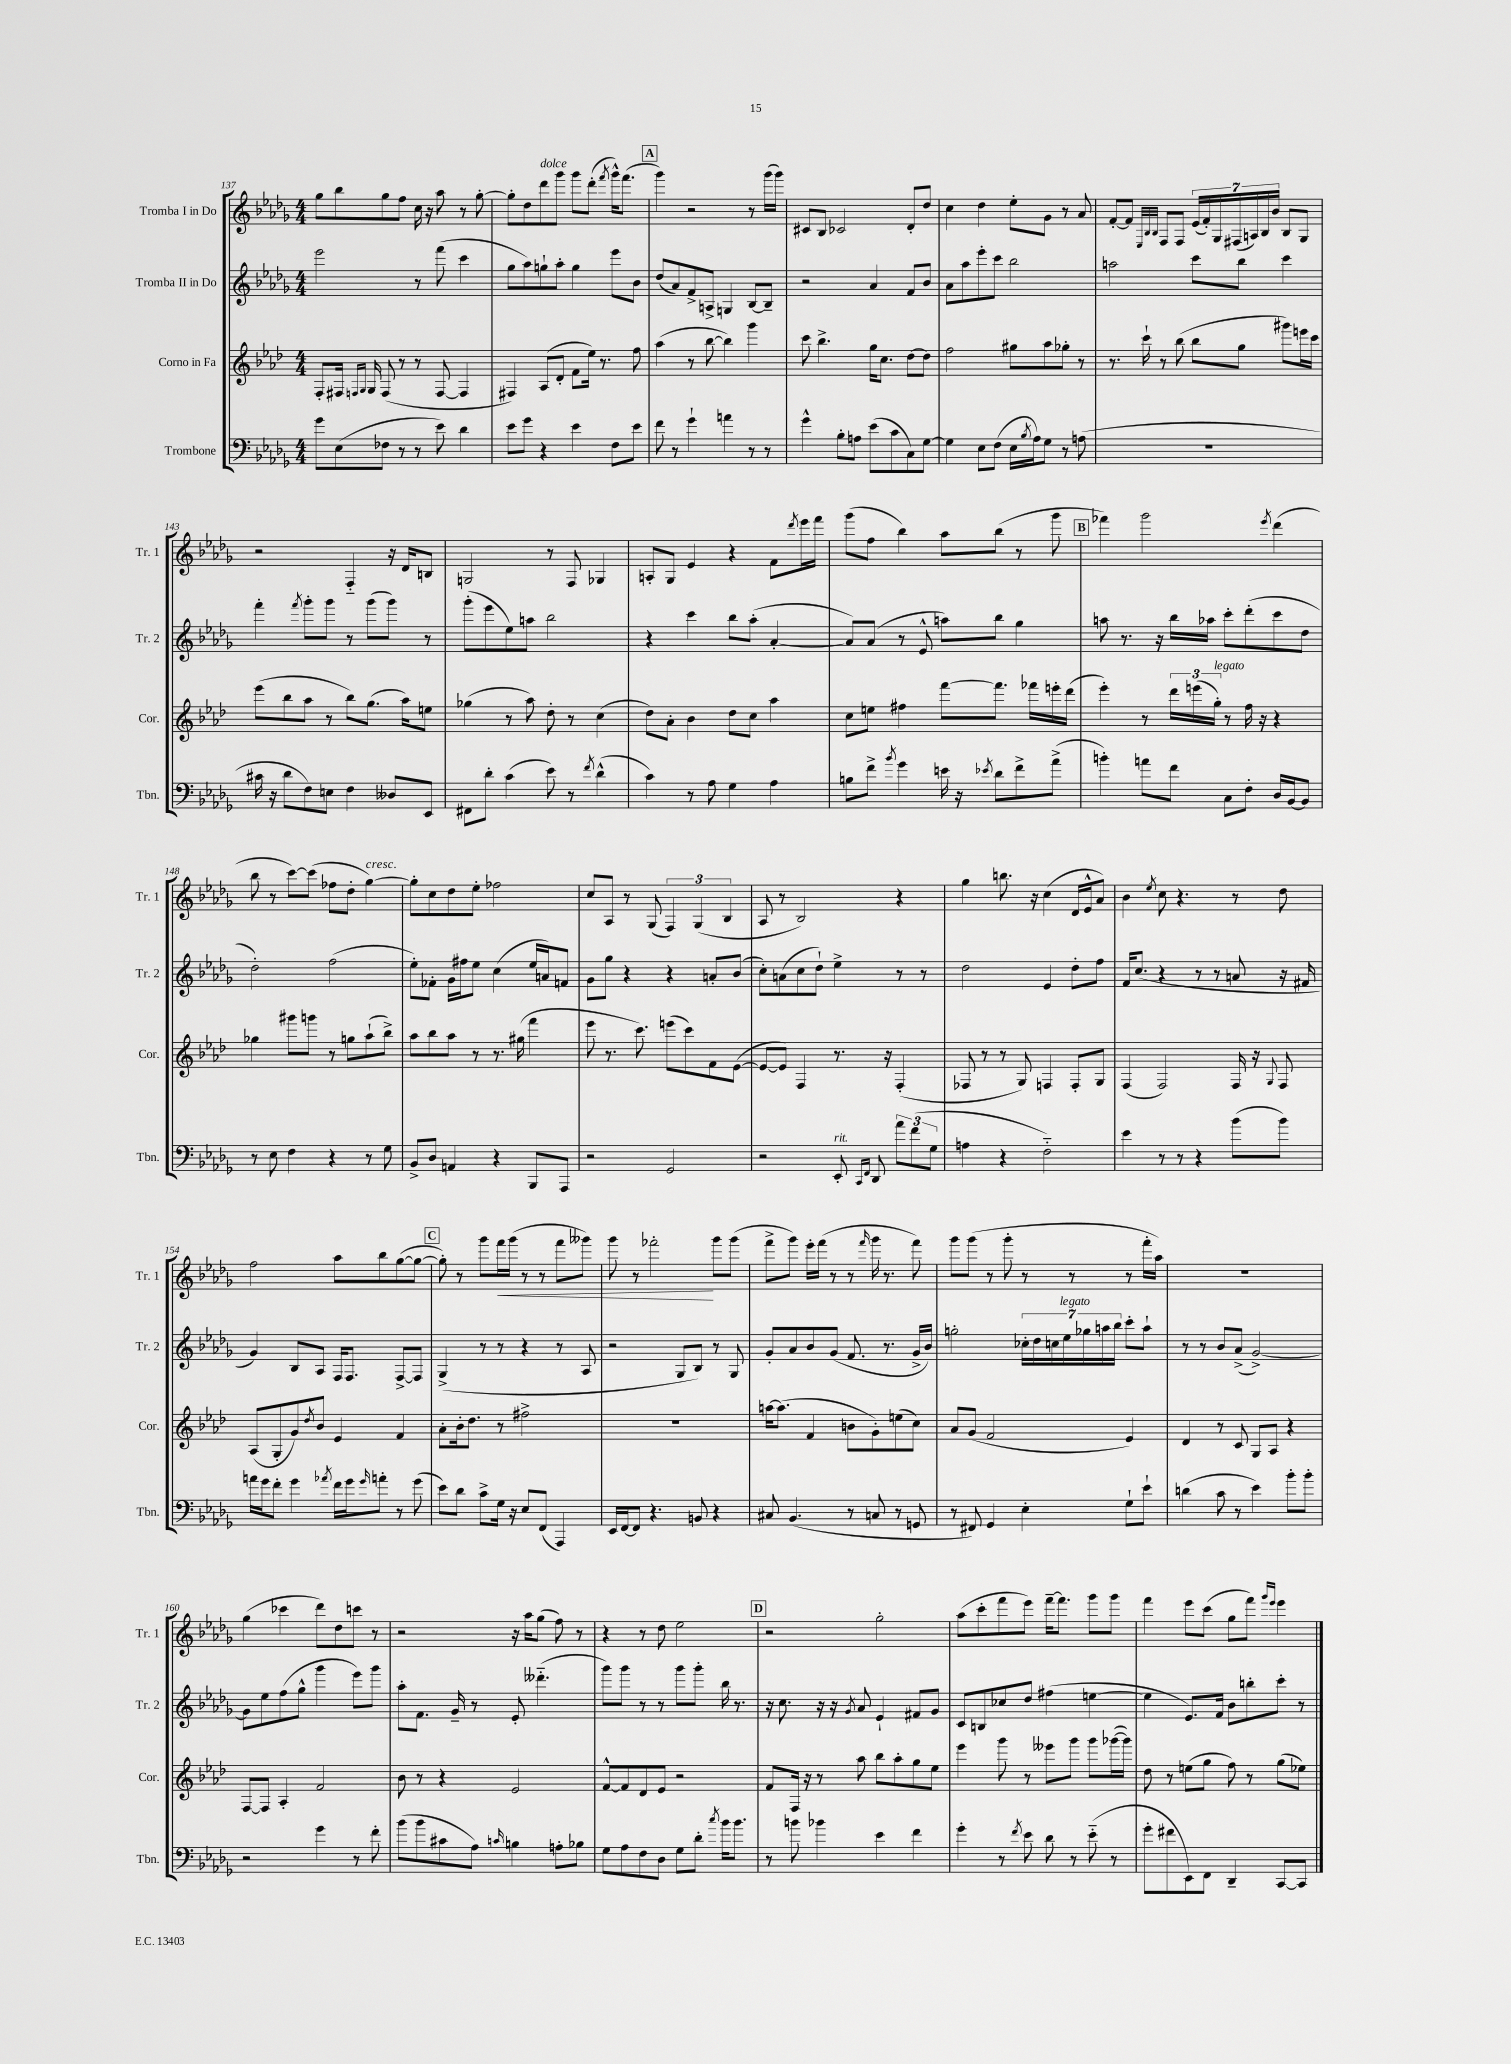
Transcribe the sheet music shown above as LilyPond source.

<<
\new StaffGroup <<
\new Staff = "s0" \with { instrumentName = "Tromba I in Do" shortInstrumentName = "Tr. 1" } {
    \clef treble \key des \major \numericTimeSignature \time 4/4
    ges''8 bes''8 ges''8 f''8 c''16 r16 aes''8 r8 ges''8~-. |
    ges''8-. des''8 des'''8^\markup { \italic "dolce" } ges'''8 ges'''8 des'''8-.( \acciaccatura { f'''8 } ges'''16-^) f'''8.( |
    \mark \markup { \box "A" } ges'''4) r2 r8 ges'''16( ges'''16) |
    cis'8 bes8 ces'2 des'8-. des''8 |
    c''4 des''4 ees''8-. ges'8 r8 aes'8 |
    f'8~-. f'8 \grace { ees32 bes32 bes32 } f8 f8 \tuplet 7/4 { ees'16( f'16-.) ges16 fis16( a16) bes16 bes'16 } bes8 ges8 |
    r2 f4-_ r16 des'16 b8 |
    g2 r8 f8 ges4 |
    a8-. ges8 ees'4 r4 f'8 \acciaccatura { des'''8 } ees'''16 f'''16 |
    ges'''8( f''8 bes''4) aes''8 bes''8( r8 ges'''8 |
    \mark \markup { \box "B" } fes'''4) ges'''2 \acciaccatura { ees'''8 } des'''4( |
    bes''8 r8 c'''8~) c'''8( fes''8 des''8-. ges''4~^\markup { \italic "cresc." }) |
    ges''8-. c''8 des''8 ees''8-. fes''2 |
    c''8 aes8 r8 ges8( \tuplet 3/2 { f4) ges4( bes4 } |
    aes8 r8 bes2) r4 |
    ges''4 b''8. r16 c''4( des'16 ees'16-^ aes'8) |
    bes'4 \acciaccatura { ees''8 } c''8 r4. r8 des''8 |
    f''2 aes''8 bes''8 ges''8~( ges''8~ |
    \mark \markup { \box "C" } ges''8-.) r8 ges'''8 f'''16\< ges'''16( r8 r8 f'''8 geses'''8) |
    ges'''8 r8 fes'''2-.\! ges'''8 ges'''8( |
    f'''8-> ges'''8) ees'''16-. f'''16( r8 r8 \grace { f'''16 } ges'''16 r8. f'''8) |
    ges'''8 ges'''8( r8 ges'''8-. r8 r8 r8 f'''16-. aes''16) |
    R1 |
    ges''4( ces'''4 des'''8) des''8 c'''8 r8 |
    r2 r16 aes''16 ges''8( f''8) r8 |
    r4 r8 des''8 ees''2 |
    \mark \markup { \box "D" } r2 ges''2-. |
    aes''8( c'''8-. f'''8 ees'''8) f'''16~-- f'''8. ges'''8 ges'''8 |
    f'''4 ees'''8 c'''8( ges''8 f'''8) \grace { ges'''16 ees'''16 } ees'''4 \bar "|." |
}
\new Staff = "s1" \with { instrumentName = "Tromba II in Do" shortInstrumentName = "Tr. 2" } {
    \clef treble \key des \major \numericTimeSignature \time 4/4
    ees'''2 r8 f'''8( c'''4 |
    ges''8 aes''8) g''8-! aes''8-. g''4 ees'''8 bes'8 |
    \mark \markup { \box "A" } des''8( aes'8) f'8-> a8-> g4 bes8~ bes8-- |
    r2 aes'4 f'8 bes'8 |
    aes'8 aes''8 ees'''8-. c'''8 bes''2 |
    a''2 c'''8 bes''8 c'''4 |
    f'''4-. \acciaccatura { f'''8 } ges'''8-. ges'''8 r8 ges'''8( ges'''8) r8 |
    ges'''8-.( ees'''8 ees''8) a''8 bes''2 |
    r4 c'''4 bes''8 aes''8-.( aes'4~-. |
    aes'8) aes'8( r8 ees'8-^ a''8) bes''8 ges''4 |
    \mark \markup { \box "B" } a''8 r8. r16 bes''16 aes''16 c'''8-. des'''8-.( c'''8 des''8 |
    des''2-.) f''2( |
    ees''8-.) fes'8-. ges'16 fis''16 ees''8 c''4( ees''16 a'16) f'8 |
    ges'8 ges''8 r4 r4 a'8-. bes'8( |
    c''8-.) a'8( c''8 des''8-!) ees''4-> r8 r8 |
    des''2 ees'4 des''8-. f''8 |
    f'16 c''8.( r4 r8 r8 a'8 r16 fis'16 |
    ges'4) bes8 aes8 f16 f8. f8~-> f8 |
    \mark \markup { \box "C" } ges4->( r8 r8 r4 r8 aes8 |
    r2 ges8 bes8) r8 ges8 |
    ges'8-. aes'8 bes'8 ges'8( f'8. r8. ges'16-> bes'16) |
    g''2-. \tuplet 7/4 { ces''16-. des''16 c''16 ees''16^\markup { \italic "legato" } ges''16 a''16 bes''16 } c'''8-. a''8-! |
    r8 r8 bes'8 aes'8->( ges'2~->) |
    ges'8 ees''8 f''8( ges''8-^ ges'''4 ees'''8) ges'''8 |
    aes''8-. f'8. ges'16-- r8 ees'8-. deses'''4.-_( |
    ges'''8) ges'''8 r8 r8 ges'''8 ges'''8-. bes''16 r8. |
    \mark \markup { \box "D" } r16 c''8. r16 r16 \acciaccatura { ges'8 } aes'8 ees'4-! fis'8 ges'8 |
    c'8 b8 ces''8 des''8 fis''4( e''4~ |
    e''4 ees'8.) f'16 bes'8 b''8-. c'''8-. r8 \bar "|." |
}
\new Staff = "s2" \with { instrumentName = "Corno in Fa" shortInstrumentName = "Cor." } {
    \clef treble \key aes \major \numericTimeSignature \time 4/4
    f8-. fis16 \grace { f16 g16 } g16 f8( r8 r8 f8~ f4 |
    fis4) aes8( des'8-. f'8 ees''16) r8. f''8 |
    \mark \markup { \box "A" } aes''4( r8 bes''8~ bes''4) g'''4 |
    c'''8 bes''4.-> g''16 c''8. des''8~ des''8 |
    f''2 gis''8 aes''8 ges''8-. r8 |
    r8. c'''16-! r8 bes''8( bes''8 g''8 gis'''8) e'''16 c'''16 |
    ees'''8( bes''8 aes''8 r8 bes''8) g''8.( aes''16) e''8 |
    ges''4( r8 aes''8) des''8-. r8 c''4( |
    des''8) aes'8-. bes'4 des''8 c''8 aes''4 |
    c''8 e''8 fis''4 f'''8~ f'''8. fes'''16 e'''16-. des'''16( |
    \mark \markup { \box "B" } ees'''4-.) r8 \tuplet 3/2 { des'''16 e'''16( g''16-.^\markup { \italic "legato" }) } r8 f''16 r16 r4 |
    ges''4 gis'''8 g'''8 r8 g''8 aes''8-!( bes''8->) |
    aes''8 bes''8 aes''8 r8 r8. gis''16( f'''4 |
    ees'''8 r8. c'''8.) e'''8( c'''8) f'8 ees'8~( |
    ees'8~ ees'8) f4 r8. r16 f4-.( |
    fes8 r8 r8 g8) f4 f8-. g8 |
    f4( f2) f16 r16 \appoggiatura { g8 } f8 |
    aes8( g8-. g'8) \acciaccatura { des''8 } bes'8 ees'4 f'4 |
    \mark \markup { \box "C" } aes'8-. bes'16-. des''8. r8 fis''2-> |
    R1 |
    a''16~ a''8.( f'4 b'8 g'8-.) e''8( c''8) |
    aes'8 g'8( f'2 ees'4) |
    des'4 r8 c'8 g8 aes8 r4 |
    f8~ f8 aes4-. f'2 |
    bes'8 r8 r4 ees'2 |
    f'8~-^ f'8 des'8 ees'8 r2 |
    \mark \markup { \box "D" } f'8 f16 r16 r8 aes''8 bes''8 aes''8-. g''8 ees''8 |
    ees'''4 g'''8 r8 eeses'''8 g'''8 g'''8 ges'''16~( ges'''16) |
    des''8 r8 e''8( g''8 f''8) r8 g''8( ees''8) \bar "|." |
}
\new Staff = "s3" \with { instrumentName = "Trombone" shortInstrumentName = "Tbn." } {
    \clef bass \key des \major \numericTimeSignature \time 4/4
    ges'8 ees8( fes8 r8 r8 ees'8) des'4 |
    ees'8 ges'8 r4 ees'4 f8 ees'8 |
    \mark \markup { \box "A" } f'8 r8 ges'4-! a'4 r8 r8 |
    ges'4-^ bes8-. a8 ees'8( c'8 c8) ges8~ |
    ges4 ees8 f8( ees16 \acciaccatura { bes8 } aes16) ges8 r8 a8( |
    R1 |
    cis'16 r16 des'8 f8) e8 f4 deses8 ees,8 |
    fis,8 des'8-. c'4( ees'8) r8 \acciaccatura { f'8 } des'4-^( |
    c'4) r8 aes8 ges4 aes4 |
    b8 f'8-> \acciaccatura { bes'8 } ges'4 e'16 r16 \acciaccatura { ees'8 } des'8 f'8-> aes'8->( |
    \mark \markup { \box "B" } b'4-.) a'8 f'8 c8 f8-. des16 bes,16~ bes,8 |
    r8 ees8 f4 r4 r8 ges8 |
    bes,8-> des8 a,4 r4 bes,,8 aes,,8 |
    r2 ges,2 |
    r2 ees,8-.^\markup { \italic "rit." } \grace { c,16 f,16 } des,8 \tuplet 3/2 { aes'8 f'8( ges8 } |
    a4 r4 f2-_) |
    ees'4 r8 r8 r4 bes'8( bes'8) |
    a'16 ges'16 f'8-. ges'4 \acciaccatura { aes'8 } f'16 ges'16 \grace { ges'16 } a'8-. r8 ges'8( |
    \mark \markup { \box "C" } ees'8) des'8 c'8-> ges16 r16 ees8 f,8( aes,,4) |
    ees,16 f,16~ f,8 r4. b,8 r4 |
    cis8 bes,4.( r8 c8 r8 g,8 |
    r8 fis,8) ges,4 ees4-. ges8-! ees'8-! |
    d'4( c'8 r8 ees'4) bes'8-. bes'8-. |
    r2 ges'4 r8 f'8-. |
    bes'8( bes'8 cis'8 aes8) \grace { c'16 } b4 a8-. bes8 |
    ges8 aes8 f8 des8 ges8 des'8-. \acciaccatura { c''8 } bes'16 bes'8. |
    \mark \markup { \box "D" } r8 b'8 bes'4 ees'4 f'4 |
    ges'4-. r8 \acciaccatura { f'8 } ees'8 des'8 r8 ees'8-_( r8 |
    ges'8-. fis'8 ees,8) f,8 des,4-- c,8~ c,8 \bar "|." |
}
>>
>>
\layout { \context { \Score currentBarNumber = #137 } }
